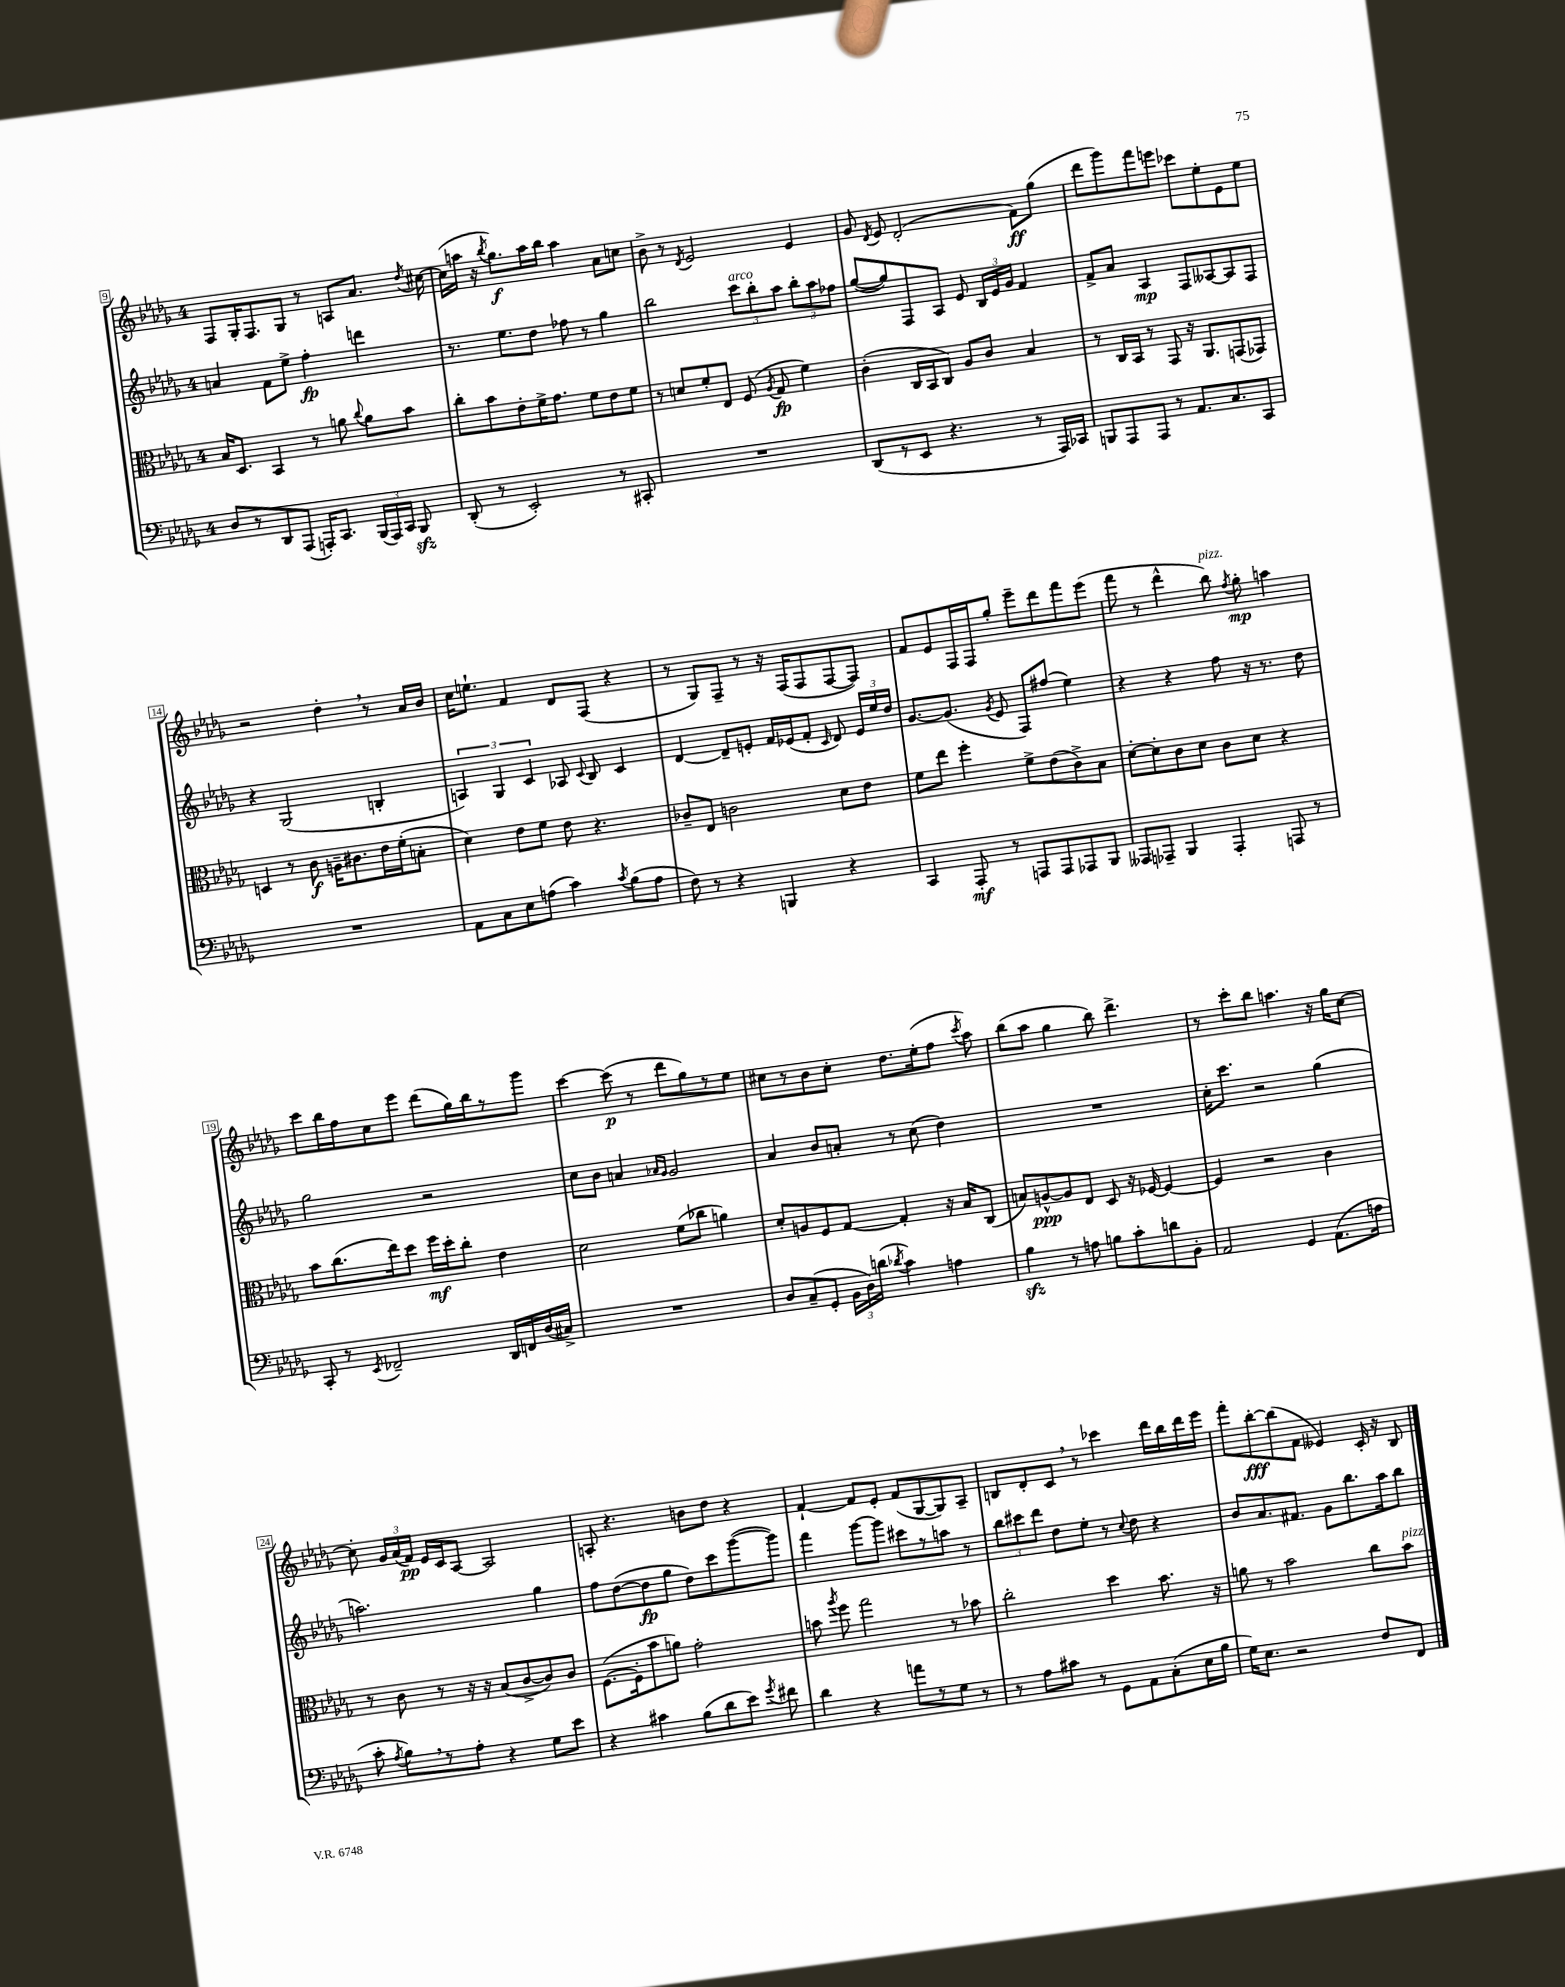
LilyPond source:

<<
\new StaffGroup <<
\new Staff = "s0" {
    \clef treble \key des \major \once \override Staff.TimeSignature.style = #'single-digit \time 4/4
    \autoBeamOff f8[ ges16-. f8. ges8] r8 a8[ aes'8.] \acciaccatura { des''8 } cis''16~ |
    cis''16[( a''16] r16 \acciaccatura { bes''8 } ges''8.[\f) a''16 bes''16] a''4 aes'8[ c''8] |
    bes'8-> r8 \acciaccatura { des'8 } ees'2 ees'4 |
    ges'8 \acciaccatura { des'8 } ees'8 des'2-.( f'8[\ff) ges''8]( |
    des'''8[ ges'''8) f'''8 e'''8] ces'''8[ ees''8-. ees'8 ees''8] |
    r2 des''4-. \breathe r8 aes'16[ bes'16] |
    c''16[ e''8.]-! f'4 des'8[ f8]( r4 |
    r8 ges8[) f8]-- r8 r16 f16[( f8 f8~ f8]) |
    f'8[ ees'8 f16 f16 ges''8]-. ees'''8[-- des'''8 f'''8 ees'''8]( |
    f'''8 r8 des'''4-^ bes''8^\markup { \italic "pizz." }) \acciaccatura { f''8 } ges''8-.\mp a''4 |
    c'''8[ bes''16 f''16 c''8 ees'''8] des'''8[( ges''16) bes''16 r8 ges'''8] |
    c'''4~ c'''8\p( r8 des'''8[ ges''8) r8 ees''8] |
    cis''8[ r8 bes'8 cis''8]-. des''8.[ ees''16-.( f''8] \acciaccatura { c'''8 } aes''8) |
    bes''8[( aes''8] ges''4 bes''8) des'''4.-> |
    r8 c'''8[-. bes''8] a''4. r16 ges''16[ c''8]~ |
    c''8-. \tuplet 3/2 { ges'16[ aes'16( f'16]\pp) } ees'16[ c'16 aes8]~ aes2 |
    a8-. r4. b'8[ des''8] r4 |
    f'4~-! f'8[ ees'8]-. f'8[( ges8~ ges8) aes8]-- |
    b8[ des'8-. c'8] \breathe r8 ces'''4 des'''16[ bes''16 des'''16 ees'''16] |
    f'''8[-. bes''8~-.\fff bes''8( f'8] eeses'4) c'16-. r16 bes8 \bar "|." |
}
\new Staff = "s1" {
    \clef treble \key des \major \once \override Staff.TimeSignature.style = #'single-digit \time 4/4
    \autoBeamOff a'4 f'8[ ees''8]-> f''4-.\fp d'''4 |
    r8. ees''8.[ des''8] fes''8 r8 ges''4 |
    bes''2 \tuplet 3/2 { c'''8[^\markup { \italic "arco" } bes''8-. aes''8] } \tuplet 3/2 { bes''8[-. aes''8 fes''8] } |
    ges''8[~( ges''8) f8 aes8] ees'8 \tuplet 3/2 { bes16[ ees'16 ges'16] } f'4 |
    f'8[-> aes'8] aes4\mp f8[ aeses8~ aeses8 f8] |
    r4 ges2( b4-. |
    \tuplet 3/2 { a4) ges4 c'4 } aes8 \appoggiatura { c'8 } bes8 c'4 |
    des'4~ des'8[-- e'8]-. f'16[ ees'16( f'8]-. \grace { c'16 } des'8) \tuplet 3/2 { ees'16[ ees''16 des''16] } |
    ges'8.[~ ges'8.]( \acciaccatura { ges'8 } ees'8 f8[) fis''8]( ees''4) |
    r4 r4 f''8 r16 r8. des''8 |
    ges''2 r2 |
    c''8[ bes'8] a'4 \grace { aes'16[ ges'16] } ges'2 |
    aes'4 bes'8[ a'8]-. r8 c''8( des''4) |
    R1 |
    c''16[-. c'''8.] r2 ges''4( |
    a''2.) ges''4 |
    f''8[ des''8~( des''8\fp ges''8] des''8[) c'''8 ges'''8~( ges'''8]) |
    f'''4 ges'''8[~ ges'''8] cis'''8[ r8 a''8] r8 |
    \tuplet 3/2 { bes''8[ cis'''8 des'''8] } des''8[ ees''8]-. r8 \appoggiatura { c''8 } des''8 r4 |
    bes'8[ aes'8. fis'8.] ges'8[ bes''8. aes''16 bes''8] \bar "|." |
}
\new Staff = "s2" {
    \clef alto \key des \major \once \override Staff.TimeSignature.style = #'single-digit \time 4/4
    \autoBeamOff bes16[ des8.] bes,4 r8 a'8 \appoggiatura { c''8 } a'8[ bes'8] |
    c''8[-. bes'8 ees'8-. f'16-> ges'8.] f'8[ ees'8 f'8] |
    r8 d'8[ f'8-. ees8] f8( \acciaccatura { aes8 } ges8\fp f'4) |
    c'4-.( c16[ bes,16 c8]) aes8[ c'8] bes4 |
    r8 c16[ bes,16] r8 ges,8 r16 aes,8.[ g,8( ges,8]) |
    d4 r8 c'8\f a16[-- cis'8. ees'16 f'16-.( b8]-. |
    des'4) ees'8[ f'8] ees'8 r4. |
    ces'8[-- ees8] c'2 des'8[ ees'8] |
    f'8[ ees''8] f''4-. f'8[-> ees'8( c'8->) bes8] |
    des'8[~-. des'8-. c'8 des'8] c'8[ des'8] r4 |
    bes'8[ c''8.( ees''16) des''8] f''16[\mf des''16-. c''8]-. ees'4 |
    des'2 f'8[( ces''8] a'4) |
    des'8[-. a8 f8 ges8]~ ges4-. r16 bes16[ c8]( |
    b8[) a8~-^\ppp a8 ees8] des8 r16 fes16~ fes4~ |
    fes4 r2 c'4 |
    r8 c'8 r8 r16 r16 bes8[( c'8~-> c'8) c'8] |
    f8.[~( f16-. bes'8 a'8]) ges'2-. |
    b'8 \acciaccatura { aes''8 } f''8 ges''2 r8 bes'8 |
    c''2-. des''4 bes'8. r16 |
    a'8 r8 bes'2 c''8[ bes'8]^\markup { \italic "pizz." } \bar "|." |
}
\new Staff = "s3" {
    \clef bass \key des \major \once \override Staff.TimeSignature.style = #'single-digit \time 4/4
    \autoBeamOff des8[ r8 des,8 aes,,8]( a,,16[-.) c,8.] \tuplet 3/2 { bes,,16[( a,,16) c,16] } bes,,8\sfz |
    des,8-.( r8 ees,2-.) r8 cis,8-. |
    R1 |
    des,8[( r8 ees,8] r4. r8 aes,,16[) ces,16] |
    b,,8[ aes,,8 aes,,8] r8 aes,8.[ c8. c,8] |
    R1 |
    aes,8[ c8 ees8 a8]( c'4) \acciaccatura { c'8 } bes8[( a8] |
    f8) r8 r4 b,,4 r4 |
    c,4 aes,,8-.\mf r8 a,,8[ a,,8 aes,,8 bes,,8] |
    aeses,,8[ aes,,8]-- bes,,4 aes,,4-. a,,8 r8 |
    c,8-. r8 \acciaccatura { ees,8 } fes,2-- des,16[ f,16 des16( cis16]->) |
    R1 |
    des8[ c8--( ges,8]-. \tuplet 3/2 { bes,16[ des16) d'16]( } \acciaccatura { des'8 } c'4) a4 |
    bes4\sfz r8 a8 b8[ c'8-. d'8 bes,8]-. |
    aes,2 ges,4 aes,8.[( a16] |
    c'8-. \acciaccatura { aes8 } bes8[) \breathe r8 aes8]-. r4 ges8[ ees'8] |
    r4 cis'4 bes8[( des'8 ees'8]) \acciaccatura { ges'8 } fis'8 |
    des'4 r4 a'8[ r8 ges8] r8 |
    r8 aes8[ cis'8] r8 ges,8[ aes,8 c8-.( ees16 bes16] |
    ges16[) ees8.] r2 f8[ f,8] \bar "|." |
}
>>
>>
\layout { \context { \Score currentBarNumber = #9 \override BarNumber.stencil = #(make-stencil-boxer 0.1 0.3 ly:text-interface::print) } }
